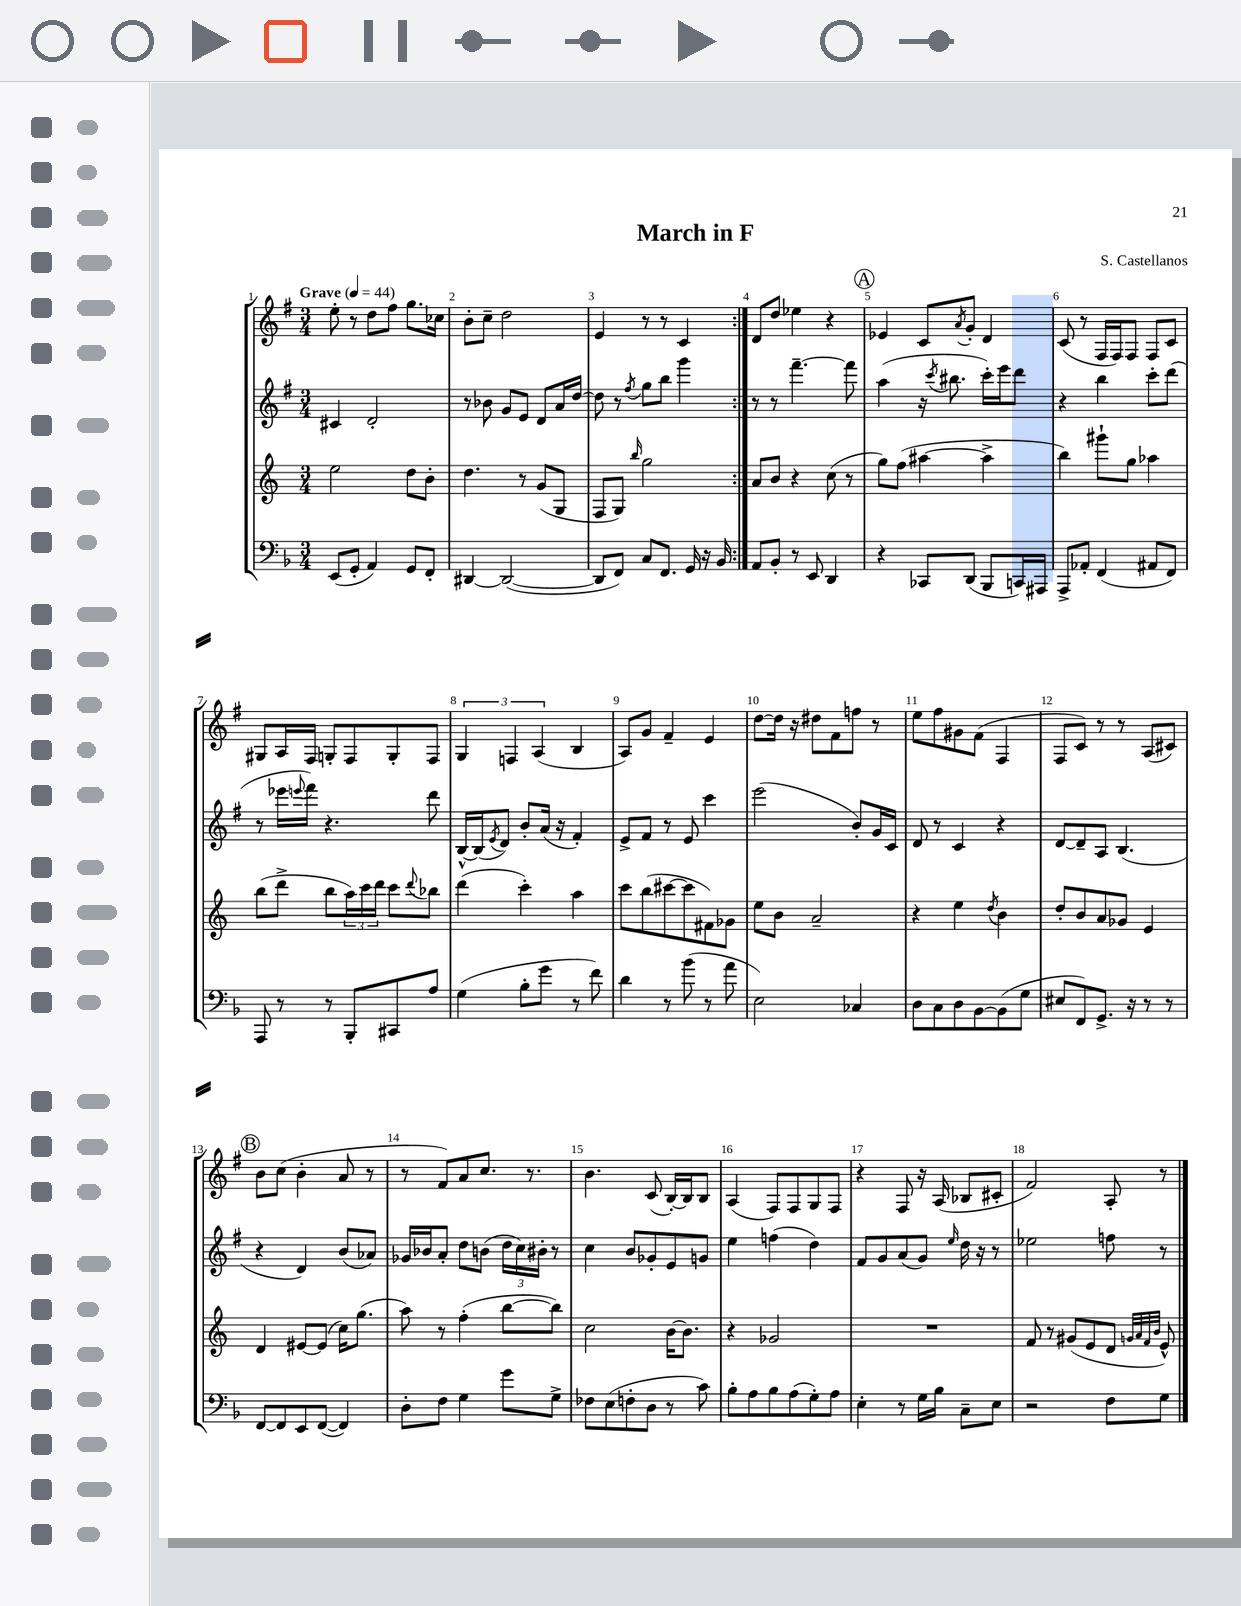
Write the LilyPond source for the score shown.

\header { title = "March in F" composer = "S. Castellanos" }
<<
\new StaffGroup <<
\new Staff = "s0" {
    \clef treble \key g \major \numericTimeSignature \time 3/4 \tempo "Grave" 4 = 44
    \repeat volta 2 { e''8-. r8 d''8 fis''8 g''8. ces''16 |
    b'8-. c''8-- d''2 |
    e'4 r8 r8 c'4 | }
    d'8 d''8 ees''4 r4 |
    \mark \markup { \circle "A" } ees'4 c'8 \acciaccatura { a'8 } g'8-. d'4 |
    c'8( r8 fis16 fis16) fis8 fis8 c'8 |
    gis8 a16 fis16 g8-. fis8 g8-. fis8 |
    \tuplet 3/2 { g4 f4 a4( } b4 |
    a8) g'8 fis'4-- e'4 |
    d''8~ d''16 r16 dis''8 fis'8 f''8 r8 |
    e''8 fis''8 gis'8 fis'8( fis4 |
    fis8 c'8) r8 r8 a8( cis'8) |
    \mark \markup { \circle "B" } b'8 c''8( b'4-. a'8 r8 |
    r8 fis'8) a'8 c''8. r8. |
    b'4. c'8( b16~-.) b16 b8 |
    a4( fis8) fis8 g8 fis8 |
    r4 fis8 r16 a16( bes8 cis'8-. |
    fis'2) a8-. r8 \bar "|." |
}
\new Staff = "s1" {
    \clef treble \key g \major \numericTimeSignature \time 3/4
    \repeat volta 2 { cis'4 d'2-. |
    r8 bes'8 g'8 e'8 d'8 a'16 d''16~ |
    d''8 r8 \acciaccatura { fis''8 } g''8 b''8 g'''4 | }
    r8 r8 fis'''4.~-- fis'''8 |
    \mark \markup { \circle "A" } a''4( r16 \acciaccatura { c'''8 } bis''8. c'''16-.) e'''16 d'''8 |
    r4 b''4 c'''8-. d'''8( |
    r8 ees'''16 \appoggiatura { e'''8 } fis'''16) r4. d'''8 |
    b16~-^ b16( \acciaccatura { e'8 } d'8) b'8-. a'16( r16 fis'4-.) |
    e'8-> fis'8 r8 e'8 c'''4 |
    e'''2( b'8-.) g'16 c'16 |
    d'8 r8 c'4 r4 |
    d'8~ d'8-- a8 b4.( |
    \mark \markup { \circle "B" } r4 d'4) b'8( aes'8) |
    ges'16 bes'16 a'8-. d''8 b'8( \tuplet 3/2 { d''16 c''16) bis'16-. } r8 |
    c''4 b'8 ges'8-. e'8 g'8 |
    e''4 f''4( d''4) |
    fis'8 g'8 a'8( g'8) \grace { e''16 } d''16 r16 r8 |
    ees''2 f''8 r8 \bar "|." |
}
\new Staff = "s2" {
    \clef treble \key c \major \numericTimeSignature \time 3/4
    \repeat volta 2 { e''2 d''8 b'8-. |
    d''4. r8 g'8( g8 |
    f8 g8) \grace { b''16 } g''2 | }
    a'8 b'8 r4 c''8( r8 |
    \mark \markup { \circle "A" } g''8) f''8( ais''4~ ais''4-> |
    b''4) gis'''8-! g''8 aes''4 |
    b''8( d'''8-> b''8 \tuplet 3/2 { a''16) c'''16 d'''16 } c'''8 \appoggiatura { d'''8 } bes''8 |
    d'''4( c'''4-.) a''4 |
    c'''8 b''8( cis'''8~ cis'''8 fis'8) ges'8 |
    e''8 b'8 a'2-- |
    r4 e''4 \acciaccatura { d''8 } b'4 |
    d''8-. b'8 a'8 ges'8 e'4 |
    \mark \markup { \circle "B" } d'4 eis'8~ eis'8( c''16) g''8.( |
    a''8) r8 f''4-.( b''8~ b''8) |
    c''2 b'16~ b'8. |
    r4 ges'2 |
    R2. |
    f'8 r8 gis'8( e'8 d'8 \grace { g'32 a'32 f'32 b'32 } e'8-^) \bar "|." |
}
\new Staff = "s3" {
    \clef bass \key f \major \numericTimeSignature \time 3/4
    \repeat volta 2 { e,8( g,8-. a,4) g,8 f,8-. |
    dis,4~ dis,2~( |
    dis,8 f,8) c8 f,8. g,16 r16 bes,16 | }
    a,8 bes,8-. r8 e,8 d,4 |
    \mark \markup { \circle "A" } r4 ces,8 d,8( bes,,8 c,16) ais,,16 |
    a,,8-> aes,8-. f,4( ais,8 f,8) |
    a,,8 r8 r8 bes,,8-. cis,8 a8 |
    g4( bes8-. g'8 r8 f'8) |
    d'4 r8 bes'8( r8 a'8 |
    e2) ces4 |
    d8 c8 d8 bes,8~ bes,8( g8 |
    eis8 f,8) g,8.-> r16 r8 r8 |
    \mark \markup { \circle "B" } f,8~ f,8 e,8 f,8~( f,4) |
    d8-. f8 g4 g'8 g8-> |
    fes8 e8( f8-. d8 r8 c'8) |
    bes8-. a8 bes8 a8( g8-.) a8 |
    e4-. r8 g16 bes16 c8-- e8 |
    r2 f8 g8 \bar "|." |
}
>>
>>
\layout { \context { \Score \override BarNumber.break-visibility = ##(#f #t #t) barNumberVisibility = #all-bar-numbers-visible } }
